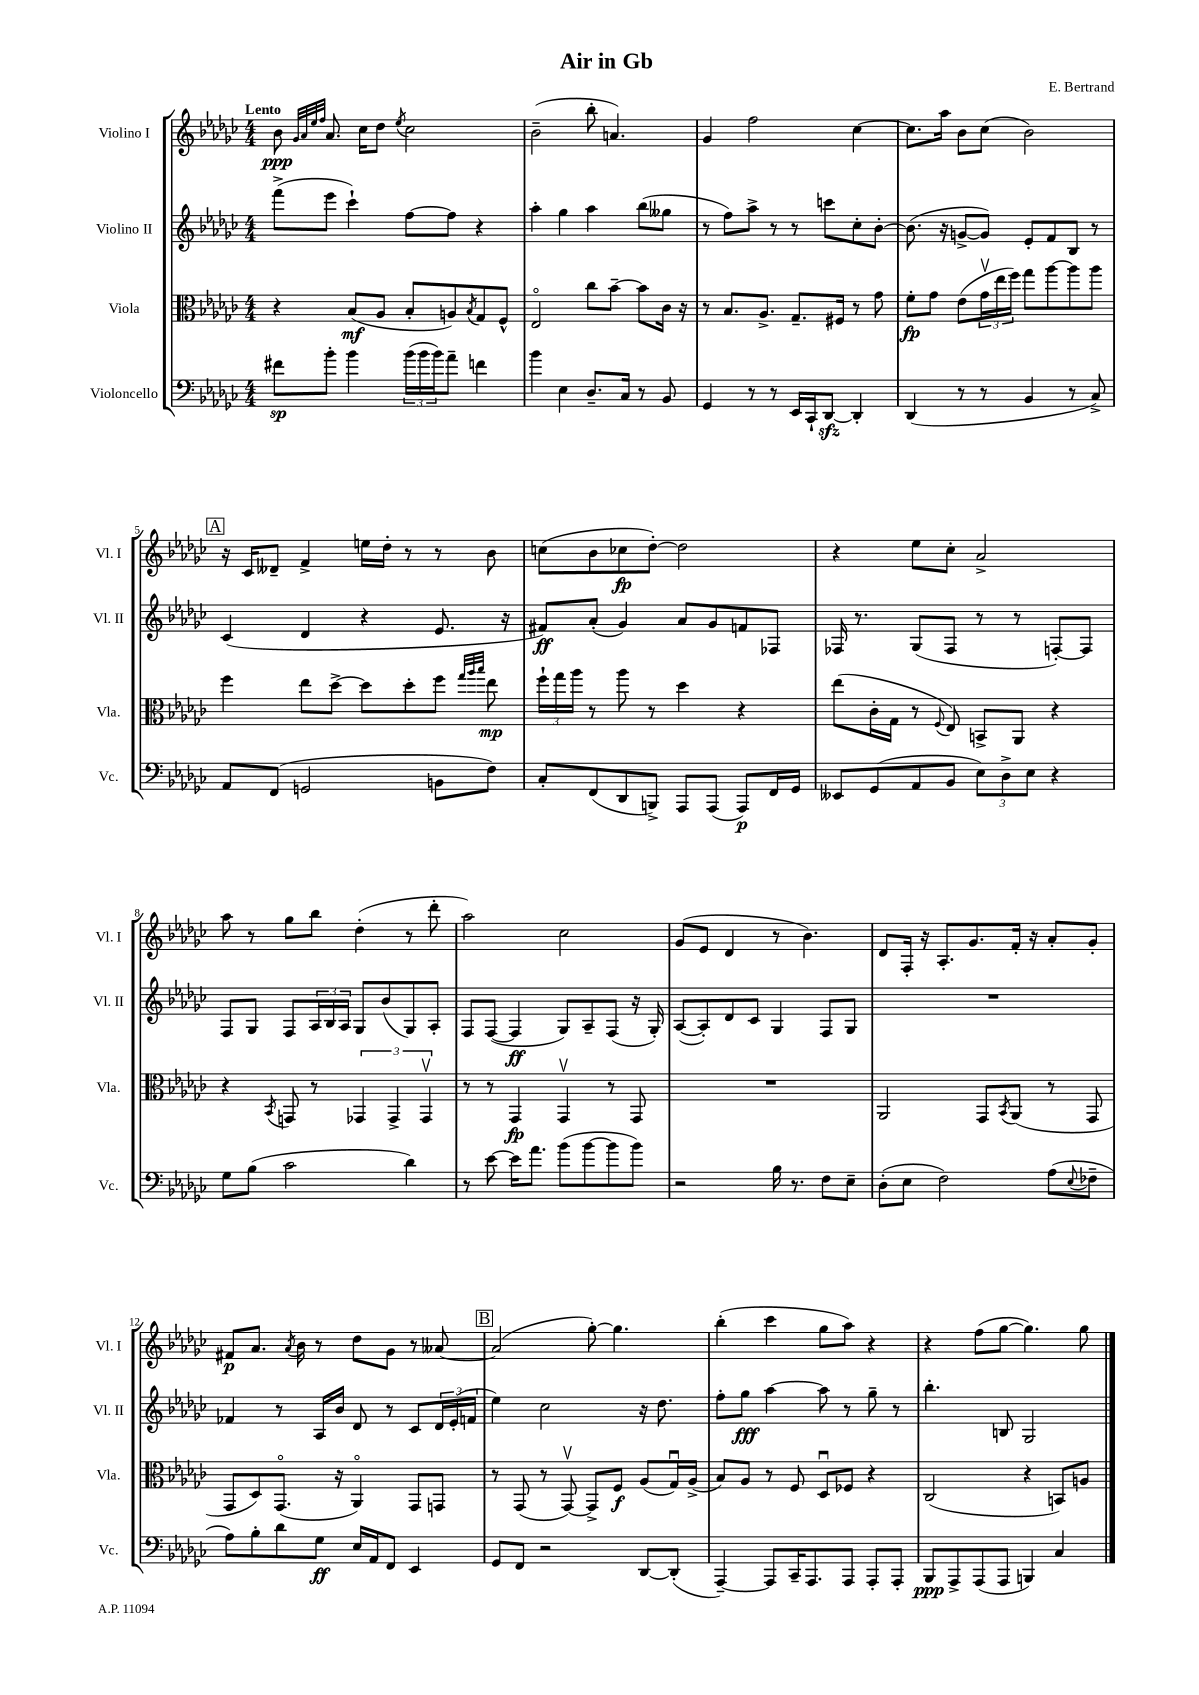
\header { title = "Air in Gb" composer = "E. Bertrand" }
<<
\new StaffGroup <<
\new Staff = "s0" \with { instrumentName = "Violino I" shortInstrumentName = "Vl. I" } {
    \clef treble \key ges \major \numericTimeSignature \time 4/4 \tempo "Lento"
    bes'8\ppp \grace { ges'32 aes'32 ees''32 f''32 } aes'8. ces''16 des''8 \acciaccatura { ees''8 } ces''2 |
    bes'2--( bes''8-. a'4.) |
    ges'4 f''2 ces''4~ |
    ces''8. aes''16 bes'8 ces''8( bes'2) |
    \mark \markup { \box "A" } r16 ces'16 deses'8-- f'4-> e''16 des''16-. r8 r8 bes'8 |
    c''8( bes'8 ces''8\fp des''8~-.) des''2 |
    r4 ees''8 ces''8-. aes'2-> |
    aes''8 r8 ges''8 bes''8 des''4-.( r8 des'''8-. |
    aes''2) ces''2 |
    ges'8( ees'8 des'4 r8 bes'4.) |
    des'8 f16-. r16 aes8.-. ges'8. f'16-. r16 aes'8-. ges'8-. |
    fis'8\p aes'8. \acciaccatura { aes'8 } bes'16 r8 des''8 ges'8 r8 aeses'8~ |
    \mark \markup { \box "B" } aeses'2( ges''8~-.) ges''4. |
    bes''4-.( ces'''4 ges''8 aes''8) r4 |
    r4 f''8( ges''8~ ges''4.) ges''8 \bar "|." |
}
\new Staff = "s1" \with { instrumentName = "Violino II" shortInstrumentName = "Vl. II" } {
    \clef treble \key ges \major \numericTimeSignature \time 4/4
    f'''8->( ees'''8 ces'''4-!) f''8~ f''8 r4 |
    aes''4-. ges''4 aes''4 bes''8( geses''8 |
    r8 f''8) aes''8-> r8 r8 c'''8 ces''8-. bes'8~-. |
    bes'8.( r16 g'8~-> g'8) ees'8-. f'8 bes8 r8 |
    \mark \markup { \box "A" } ces'4( des'4 r4 ees'8. r16 |
    fis'8\ff) aes'8-.( ges'4) aes'8 ges'8 f'8 fes8 |
    fes16 r8. ges8( fes8 r8 r8 f8~-.) f8 |
    f8 ges8 f8 \tuplet 3/2 { aes16 bes16 aes16 } ges8 bes'8( ges8) aes8-. |
    f8 f8~( f4\ff ges8) aes8-- f8( r16 ges16-.) |
    aes8~( aes8-.) des'8 ces'8 ges4 f8 ges8 |
    R1 |
    fes'4 r8 aes16 bes'16 des'8 r8 ces'8 \tuplet 3/2 { des'16 ees'16-.( f'16 } |
    \mark \markup { \box "B" } ees''4) ces''2 r16 des''8. |
    f''8-. ges''8\fff aes''4~ aes''8 r8 ges''8-- r8 |
    bes''4.-. b8 ges2 \bar "|." |
}
\new Staff = "s2" \with { instrumentName = "Viola" shortInstrumentName = "Vla." } {
    \clef alto \key ges \major \numericTimeSignature \time 4/4
    r4 bes8\mf( aes8 bes8-. a8) \acciaccatura { bes8 } ges8 f8-^ |
    ees2\flageolet ces''8 bes'8~-- bes'8 ces'16 r16 |
    r8 bes8. aes8.-> ges8.-- fis16 r8 ges'8 |
    f'8-.\fp ges'8 ees'8( \tuplet 3/2 { ges'16\upbow ees''16 f''16) } ges''8 aes''8~ aes''8 aes''8 |
    \mark \markup { \box "A" } f''4 ees''8 des''8~-> des''8 des''8-. f''8 \grace { ges''32 aes''32 bes''32 } ees''8\mp |
    \tuplet 3/2 { f''16-! ges''16 aes''16 } r8 aes''8 r8 des''4 r4 |
    ees''8( ces'16-. ges16 r8 \appoggiatura { f8 } ees8) b,8-> aes,8 r4 |
    r4 \acciaccatura { bes,8 } g,8 r8 \tuplet 3/2 { ges,4 ges,4-> ges,4\upbow } |
    r8 r8 ges,4\fp ges,4\upbow r8 ges,8 |
    R1 |
    aes,2 ges,8 \acciaccatura { bes,8 } aes,8( r8 ges,8 |
    ges,8 des8) ges,8.\flageolet( r16 aes,4\flageolet) ges,8 g,8 |
    \mark \markup { \box "B" } r8 ges,8( r8 ges,8~\upbow) ges,8-> f8\f aes8( ges16\downbow) aes16->( |
    bes8) aes8 r8 f8 des8\downbow fes8 r4 |
    ces2( r4 b,8) a8 \bar "|." |
}
\new Staff = "s3" \with { instrumentName = "Violoncello" shortInstrumentName = "Vc." } {
    \clef bass \key ges \major \numericTimeSignature \time 4/4
    fis'8\sp bes'8-. bes'4 \tuplet 3/2 { bes'16( bes'16 bes'16) } aes'8-- f'4 |
    bes'4 ees4 des8.-- ces16 r8 bes,8 |
    ges,4 r8 r8 ees,16 ces,16-! des,8~\sfz des,4-. |
    des,4( r8 r8 bes,4 r8 ces8->) |
    \mark \markup { \box "A" } aes,8 f,8( g,2 b,8 f8) |
    ces8-. f,8( des,8 b,,8->) aes,,8 aes,,8( aes,,8\p) f,16 ges,16 |
    eeses,8 ges,8( aes,8 bes,8 \tuplet 3/2 { ees8) des8-> ees8 } r4 |
    ges8 bes8( ces'2 des'4) |
    r8 ees'8~ ees'16 aes'8. bes'8( bes'8~ bes'8 bes'8) |
    r2 bes16 r8. f8 ees8-- |
    des8-.( ees8 f2) aes8( \appoggiatura { ees8 } fes8-- |
    aes8) bes8-. des'8 ges8\ff ees16 aes,16 f,8 ees,4 |
    \mark \markup { \box "B" } ges,8 f,8 r2 des,8~ des,8-.( |
    aes,,4~--) aes,,8 ces,16-- aes,,8. aes,,8 aes,,8-. aes,,8-. |
    bes,,8\ppp aes,,8-> aes,,8( aes,,8 b,,4) ces4 \bar "|." |
}
>>
>>
